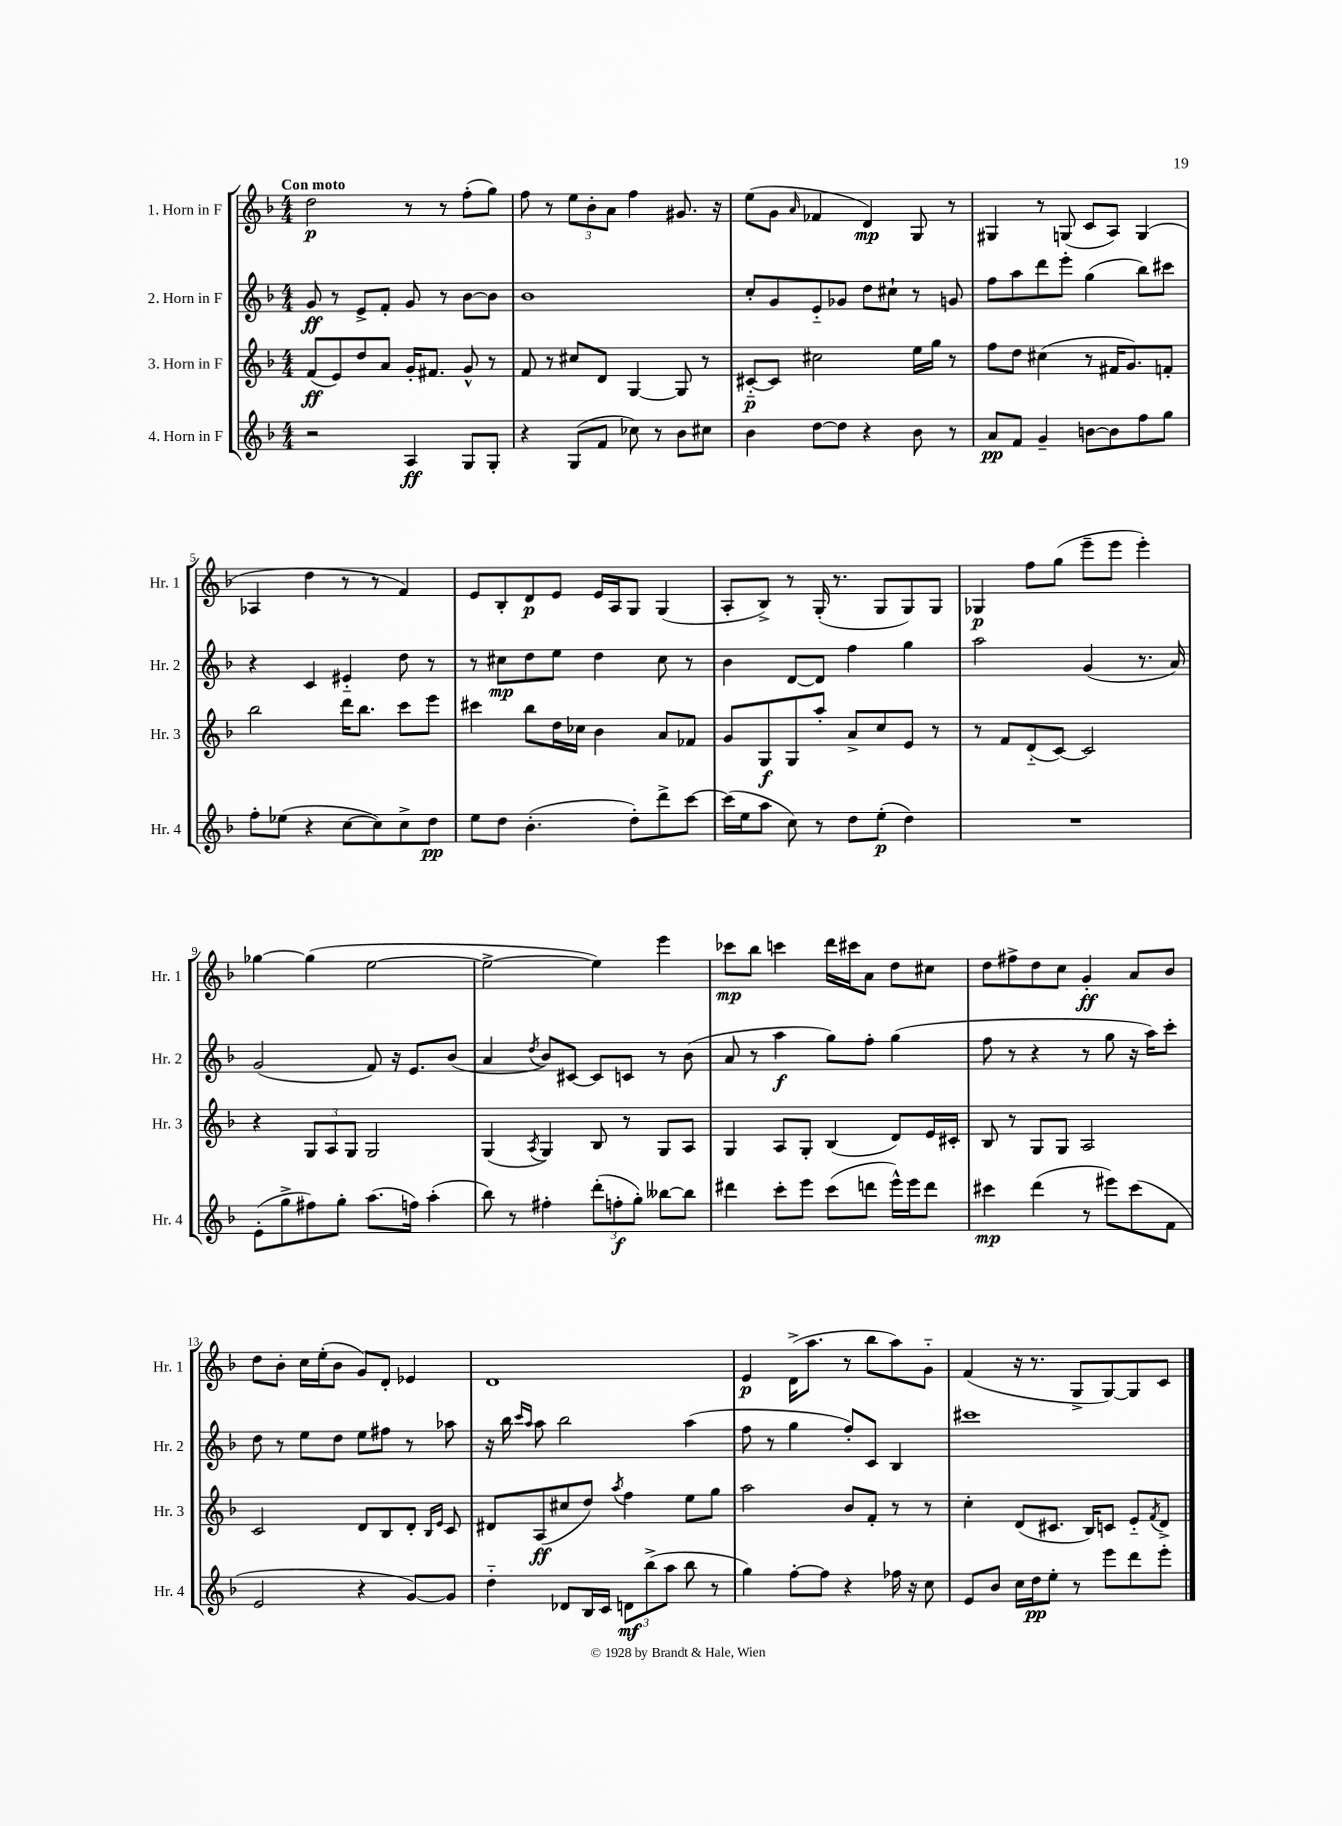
<<
\new StaffGroup <<
\new Staff = "s0" \with { instrumentName = "1. Horn in F" shortInstrumentName = "Hr. 1" } {
    \clef treble \key f \major \numericTimeSignature \time 4/4 \tempo "Con moto"
    d''2\p r8 r8 f''8-.( g''8) |
    f''8 r8 \tuplet 3/2 { e''8 bes'8-. a'8 } f''4 gis'8. r16 |
    e''8( g'8 \grace { a'16 } fes'4 d'4\mp) g8 r8 |
    gis4 r8 g8( c'8 a8) g4( |
    aes4 d''4 r8 r8 f'4) |
    e'8 bes8-. d'8\p e'8 e'16 a16 g8 g4( |
    a8-. bes8->) r8 g16-.( r8. g8 g8) g8 |
    ges4\p f''8 g''8( e'''8-- e'''8 e'''4-.) |
    ges''4~ ges''4( e''2~ |
    e''2~-> e''4) e'''4 |
    ces'''8\mp bes''8 c'''4 d'''16 cis'''16 a'8 d''8 cis''8 |
    d''8 fis''8-> d''8 c''8 g'4-.\ff a'8 bes'8 |
    d''8 bes'8-. c''16 e''16-.( bes'8 g'8) d'8-. ees'4 |
    d'1 |
    e'4\p d'16->( a''8. r8 bes''8 a''8) g'8-_ |
    f'4( r16 r8. g8-> g8~) g8 c'8 \bar "|." |
}
\new Staff = "s1" \with { instrumentName = "2. Horn in F" shortInstrumentName = "Hr. 2" } {
    \clef treble \key f \major \numericTimeSignature \time 4/4
    g'8\ff r8 e'8-> f'8-. g'8 r8 bes'8~ bes'8 |
    bes'1 |
    c''8-. g'8 e'8-_ ges'8 d''8 cis''8-! r8 g'8 |
    f''8 a''8 d'''8 e'''8-. g''4( bes''8) cis'''8 |
    r4 c'4 eis'4-_ d''8 r8 |
    r8 cis''8\mp d''8 e''8 d''4 cis''8 r8 |
    bes'4 d'8~ d'8 f''4 g''4 |
    a''2 g'4( r8. a'16) |
    g'2( f'8) r16 e'8. bes'8( |
    a'4 \acciaccatura { d''8 } bes'8) cis'8~ cis'8 c'8 r8 bes'8( |
    a'8 r8 a''4\f g''8) f''8-. g''4( |
    f''8 r8 r4 r8 g''8 r16 a''16) c'''8-. |
    d''8 r8 e''8 d''8 e''8 fis''8 r8 aes''8 |
    r16 bes''16 \grace { c'''16 a''16 } a''8 bes''2 a''4( |
    f''8 r8 g''4 f''8-.) c'8 bes4 |
    cis'''1 \bar "|." |
}
\new Staff = "s2" \with { instrumentName = "3. Horn in F" shortInstrumentName = "Hr. 3" } {
    \clef treble \key f \major \numericTimeSignature \time 4/4
    f'8\ff( e'8) d''8 a'8 g'16-. fis'8. g'8-^ r8 |
    f'8 r8 cis''8 d'8 g4~ g8 r8 |
    cis'8~-_\p cis'8 cis''2 e''16 g''16 r8 |
    f''8 d''8 cis''4( r8 fis'16 g'8.) f'8-. |
    bes''2 d'''16 bes''8. c'''8 e'''8 |
    cis'''4 bes''8 d''16 ces''16 bes'4 a'8 fes'8 |
    g'8 g8\f g8 a''8-. a'8-> c''8 e'8 r8 |
    r8 f'8 d'8-_( c'8~) c'2 |
    r4 \tuplet 3/2 { g8 a8 g8 } g2 |
    g4( \acciaccatura { a8 } g4) bes8 r8 g8 a8 |
    g4 a8 g8-. bes4( d'8) e'16 cis'16-. |
    bes8 r8 g8 g8 a2 |
    c'2 d'8 bes8 d'8-. \grace { bes16 e'16 } c'8 |
    dis'8 a8\ff( cis''8 d''8) \acciaccatura { a''8 } f''4 e''8 g''8 |
    a''2 bes'8 f'8-. r8 r8 |
    c''4-. d'8( cis'8. bes16) c'8 e'8-_ \acciaccatura { f'8 } d'8-> \bar "|." |
}
\new Staff = "s3" \with { instrumentName = "4. Horn in F" shortInstrumentName = "Hr. 4" } {
    \clef treble \key f \major \numericTimeSignature \time 4/4
    r2 a4\ff g8 g8-. |
    r4 g8( f'8 ces''8) r8 bes'8 cis''8 |
    bes'4 d''8~ d''8 r4 bes'8 r8 |
    a'8\pp f'8 g'4-- b'8~ b'8 f''8 g''8 |
    f''8-. ees''8( r4 c''8~ c''8) c''8-> d''8\pp |
    e''8 d''8 bes'4.-.( d''8-.) d'''8-> c'''8~ |
    c'''16( e''16 a''8 c''8) r8 d''8 e''8-.\p( d''4) |
    R1 |
    e'8-.( g''8-> fis''8) g''8-. a''8.( f''16) a''4-.( |
    bes''8) r8 fis''4-. \tuplet 3/2 { d'''8-.( f''8-.\f g''8-.) } beses''8~ beses''8 |
    dis'''4 c'''8-. e'''8 c'''8( d'''8 e'''16-^) e'''16 d'''8 |
    cis'''4\mp d'''4( r8 eis'''8) cis'''8( f'8 |
    e'2 r4 g'8~) g'8 |
    d''4-_ des'8 bes16 c'16 \tuplet 3/2 { d'8\mf bes''8->( a''8 } bes''8 r8 |
    g''4) f''8~-. f''8 r4 fes''16 r16 c''8 |
    e'8 bes'8 c''16 d''16\pp e''8-. r8 e'''8 d'''8 e'''8-. \bar "|." |
}
>>
>>
